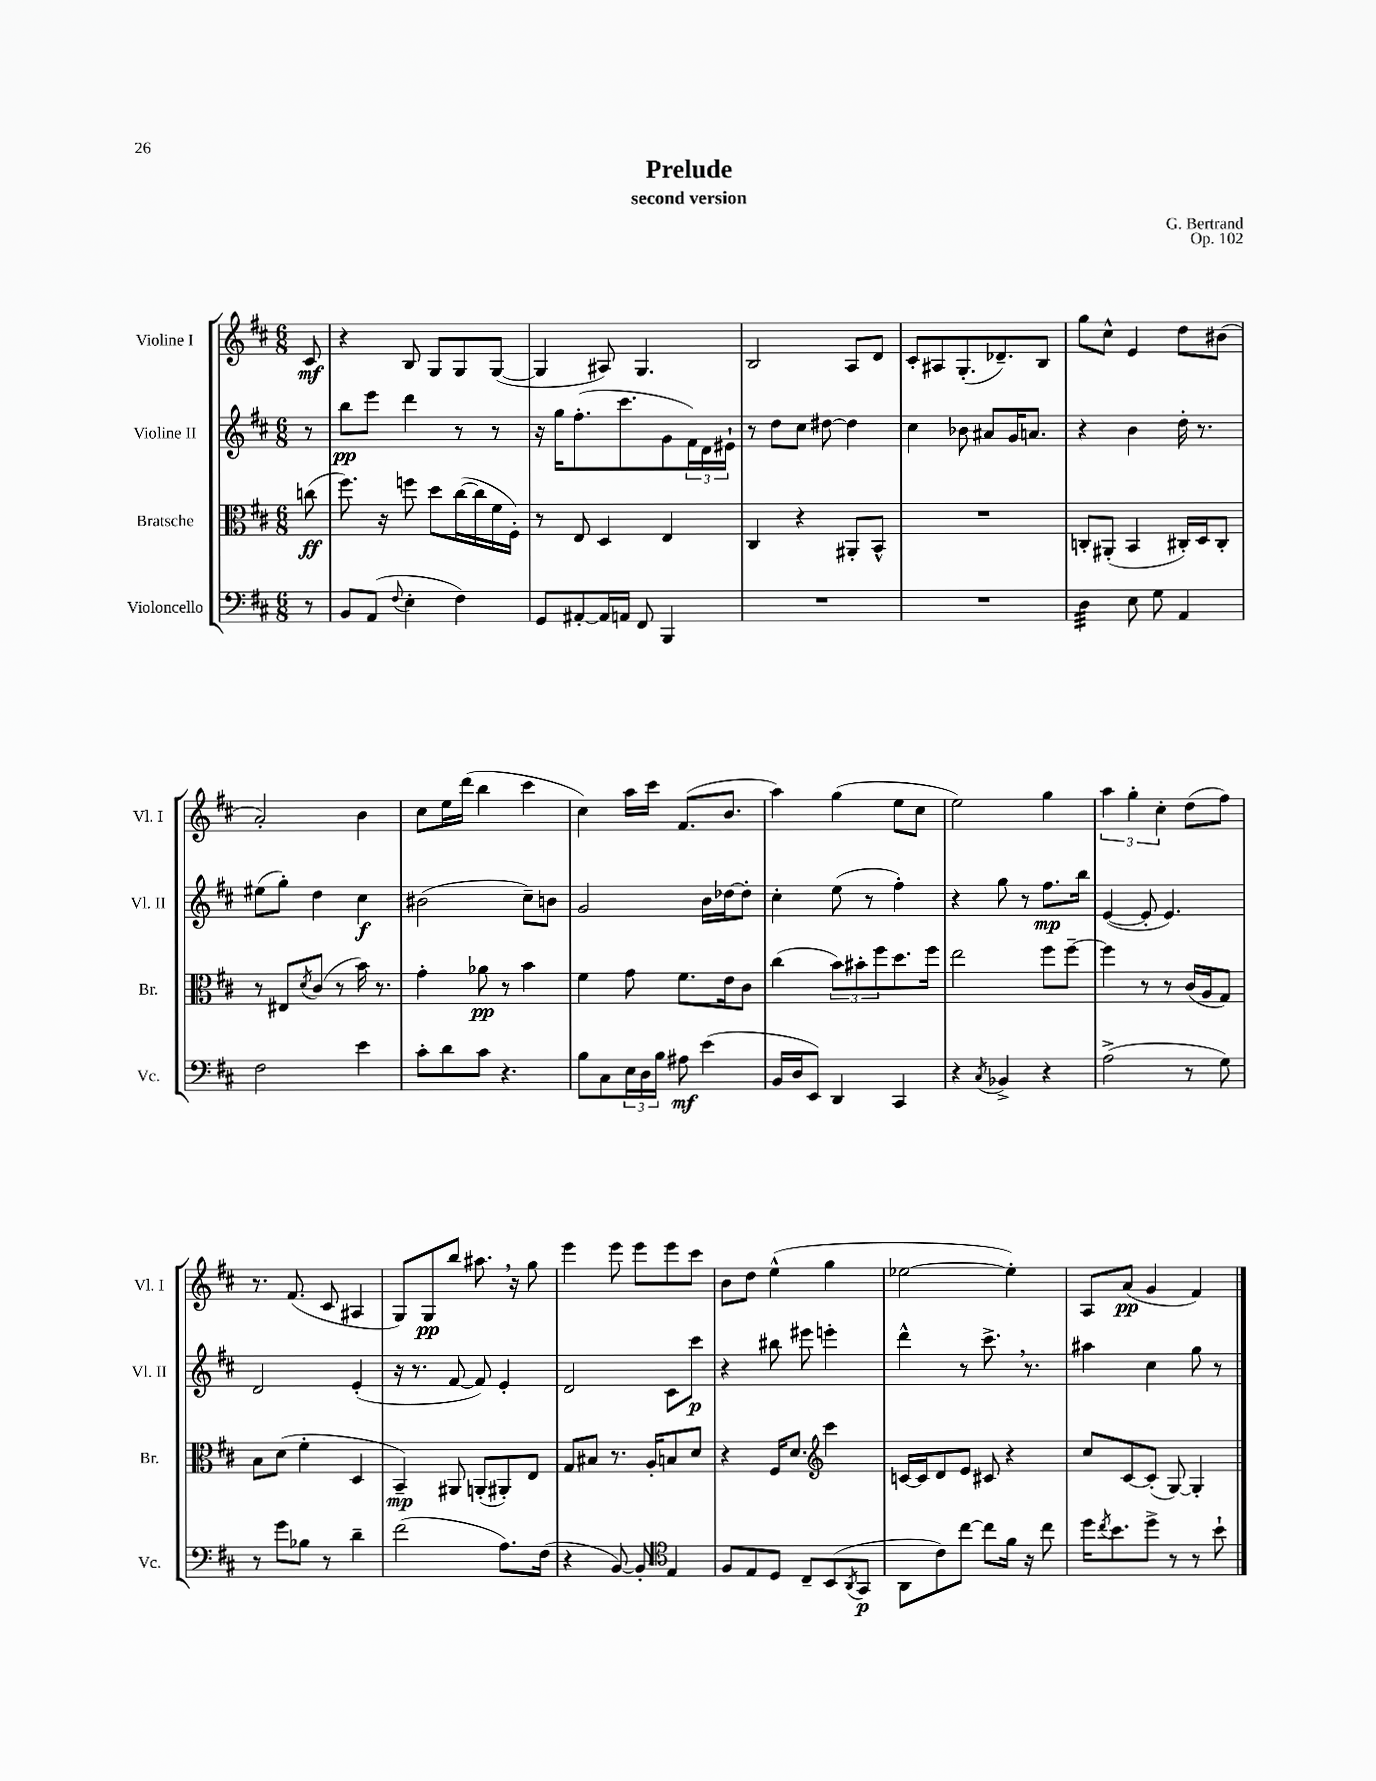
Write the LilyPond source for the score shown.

\header { title = "Prelude" composer = "G. Bertrand" subtitle = "second version" opus = "Op. 102" }
<<
\new StaffGroup <<
\new Staff = "s0" \with { instrumentName = "Violine I" shortInstrumentName = "Vl. I" } {
    \clef treble \key d \major \numericTimeSignature \time 6/8 \partial 8
    cis'8\mf |
    r4 b8 g8 g8 g8~( |
    g4 ais8) g4. |
    b2 a8 d'8 |
    cis'8-. ais8 g8.-.( des'8.--) b8 |
    g''8 cis''8-^ e'4 d''8 bis'8( |
    a'2-.) b'4 |
    cis''8 e''16 d'''16( b''4 cis'''4 |
    cis''4) a''16 cis'''16 fis'8.( b'8. |
    a''4) g''4( e''8 cis''8 |
    e''2) g''4 |
    \tuplet 3/2 { a''4 g''4-. cis''4-. } d''8( fis''8) |
    r8. fis'8.( cis'8 ais4 |
    g8) g8\pp b''8 ais''8. \breathe r16 g''8 |
    e'''4 e'''8 e'''8 e'''8 cis'''8 |
    b'8 d''8 e''4-^( g''4 |
    ees''2~ ees''4-.) |
    a8 a'8\pp( g'4 fis'4) \bar "|." |
}
\new Staff = "s1" \with { instrumentName = "Violine II" shortInstrumentName = "Vl. II" } {
    \clef treble \key d \major \numericTimeSignature \time 6/8 \partial 8
    r8 |
    b''8\pp e'''8 d'''4 r8 r8 |
    r16 g''16 fis''8.-.( cis'''8. g'8 \tuplet 3/2 { fis'16) d'16 eis'16-! } |
    r8 d''8 cis''8 dis''8~ dis''4 |
    cis''4 bes'8 ais'8 g'16 a'8. |
    r4 b'4 d''16-. r8. |
    eis''8( g''8-.) d''4 cis''4\f |
    bis'2( cis''8--) b'8 |
    g'2 b'16 des''16~ des''8-. |
    cis''4-. e''8( r8 fis''4-.) |
    r4 g''8 r8 fis''8.\mp b''16 |
    e'4~( e'8-. e'4.) |
    d'2 e'4-.( |
    r16 r8. fis'8~ fis'8) e'4-. |
    d'2 cis'8 cis'''8\p |
    r4 bis''8 eis'''8 e'''4-. |
    d'''4-^ r8 cis'''8.-> \breathe r8. |
    ais''4 cis''4 g''8 r8 \bar "|." |
}
\new Staff = "s2" \with { instrumentName = "Bratsche" shortInstrumentName = "Br." } {
    \clef alto \key d \major \numericTimeSignature \time 6/8 \partial 8
    c''8\ff( |
    fis''8.) r16 f''8 d''8 cis''16~( cis''16 fis'16 fis16-.) |
    r8 e8 d4 e4 |
    cis4 r4 ais,8-. b,8-^ |
    R2. |
    c8-. ais,8-.( b,4 cis16-.) d16 cis8-. |
    r8 eis8 \acciaccatura { d'8 } cis'8( r8 b'16) r8. |
    g'4-. aes'8\pp r8 b'4 |
    fis'4 g'8 fis'8. e'16 cis'8 |
    cis''4( \tuplet 3/2 { b'8) bis'8-. fis''8 } d''8. fis''16 |
    e''2 fis''8 fis''8~-- |
    fis''4 r8 r8 cis'16( a16 g8) |
    b8 d'8( fis'4-. d4 |
    b,4--\mp) ais,8 a,8-.( ais,8-.) e8 |
    g8 bis8 r8. a16-. b8 d'8 |
    r4 fis16 d'8. \clef treble cis'''4 |
    c'16~ c'16 d'8 e'8 cis'8 r4 |
    cis''8 cis'8~ cis'8-.( g8~) g4-. \bar "|." |
}
\new Staff = "s3" \with { instrumentName = "Violoncello" shortInstrumentName = "Vc." } {
    \clef bass \key d \major \numericTimeSignature \time 6/8 \partial 8
    r8 |
    b,8 a,8( \appoggiatura { fis8 } e4-. fis4) |
    g,8 ais,8~-. ais,16 a,16 fis,8 b,,4 |
    R2. |
    R2. |
    d4:32 e8 g8 a,4 |
    fis2 e'4 |
    cis'8-. d'8 cis'8 r4. |
    b8 cis8 \tuplet 3/2 { e16 d16 b16 } ais8\mf e'4( |
    b,16 d16 e,8) d,4 cis,4 |
    r4 \acciaccatura { cis8 } bes,4-> r4 |
    a2->( r8 g8) |
    r8 g'8 bes8 r8 d'4-- |
    fis'2( a8.) fis16( |
    r4 b,8~) b,8-. \clef tenor e4 |
    fis8 e8 d8 cis8-- b,8( \acciaccatura { a,8 } g,8\p |
    a,8 cis'8) cis''8~ cis''8 fis'16 r16 cis''8 |
    d''16 \acciaccatura { cis''8 } b'8. d''8-> r8 r8 b'8-! \bar "|." |
}
>>
>>
\layout { \context { \Score \remove "Bar_number_engraver" } }
